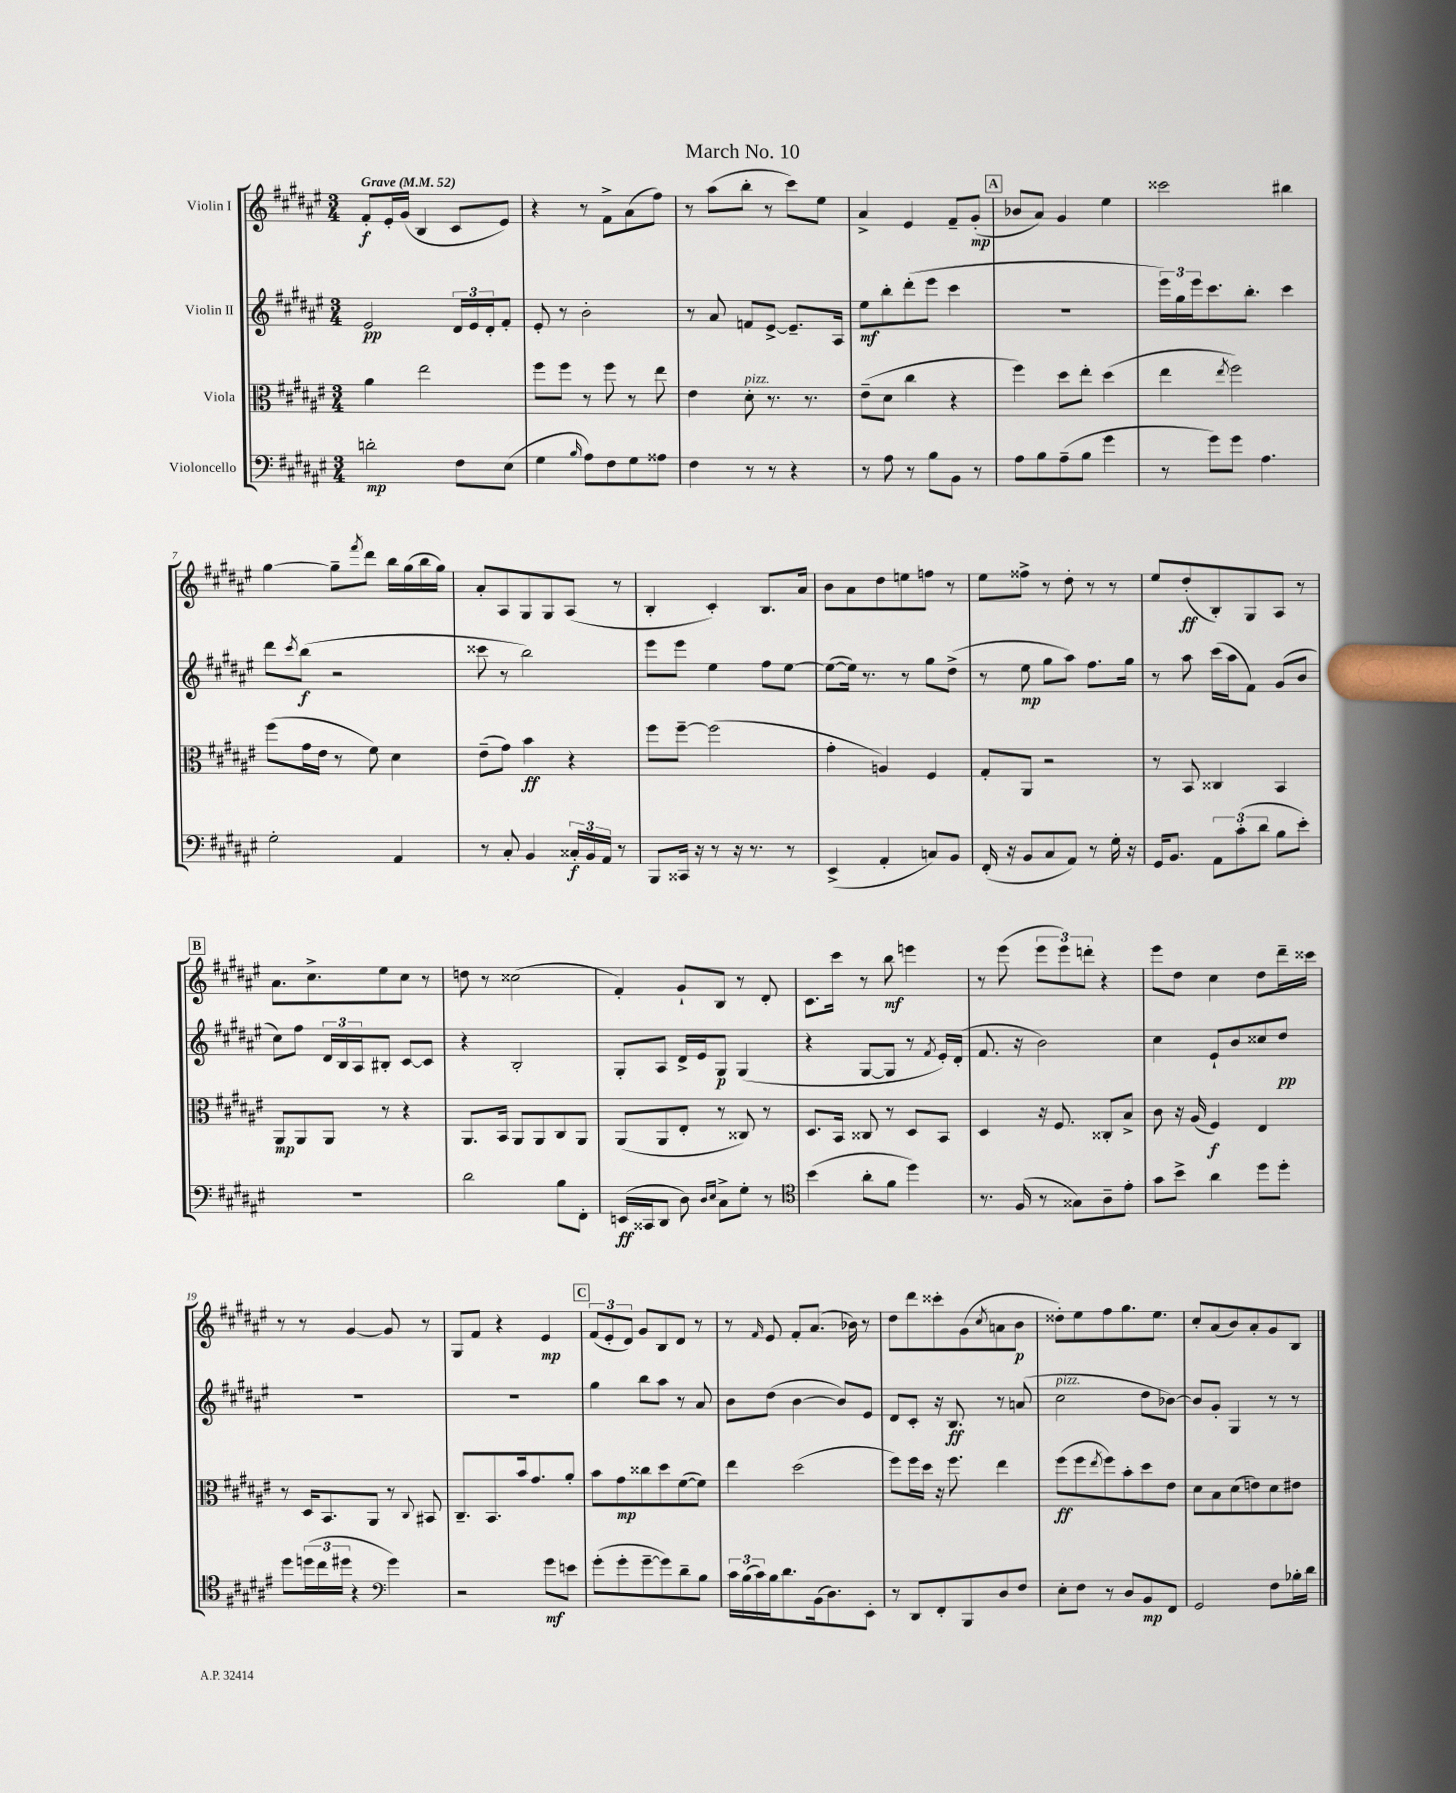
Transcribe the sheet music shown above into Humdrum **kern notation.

**kern	**kern	**kern	**kern
*staff4	*staff3	*staff2	*staff1
*clefF4	*clefC3	*clefG2	*clefG2
*k[f#c#g#d#a#e#]	*k[f#c#g#d#a#e#]	*k[f#c#g#d#a#e#]	*k[f#c#g#d#a#e#]
*M3/4	*M3/4	*M3/4	*M3/4
*MM52	*MM52	*MM52	*MM52
2d'	4a#	2e#	8f#'
.	.	.	16e#'
.	.	.	(16g#
.	2ee#	.	4B
8F#	.	24d#	8c#
.	.	24e#	.
.	.	24d#'	.
(8E#	.	8f#'	8e#)
=	=	=	=
4G#	8ff#	8e#'	4r
.	8ff#	8r	.
16qqB	.	.	.
8A#)	8r	2b'	8r
8F#	8ff#	.	8f#^
8G#	8r	.	(8a#
8A##	8ee#	.	8ff#)
=	=	=	=
4F#	4e#	8r	8r
.	.	8a#	(8aa#
8r	8d#'	8f	8bb'
8r	8.r	[8e#^	8r
4r	.	8.e#~]	8ccc#)
.	8.r	.	.
.	.	.	8ee#
.	.	16A#	.
=	=	=	=
8r	(8e#~	8ee#	4a#^
8A#	8d#	8bb'	.
8r	4cc#	(8ddd#'	4e#
8B	.	8eee#	.
8BB	4r	4ccc#	8f#~
8r	.	.	(8g#'
=	=	=	=
8A#	4ff#)	2.r	8b-
8B	.	.	8a#)
(8A#~	8dd#	.	4g#
8B	8ee#'	.	.
4g#	(4dd#	.	4ee#
=	=	=	=
8r	4ee#	24eee#)	2ccc##
.	.	24gg#	.
.	.	24eee#	.
8g#)	.	8.ccc#	.
.	8qee#	.	.
8g#	2ff#)	.	.
.	.	8.bb'	.
4.A#	.	.	.
.	.	4ccc#	4bb#
=	=	=	=
2G#'	(8ff#	8ddd#	[4gg#
.	.	8qccc#	.
.	16g#	(8bb	.
.	16e#	.	.
.	8r	2r	8gg#~]
.	.	.	8qfff#
.	8f#)	.	8ddd#
4AA#	4d#	.	16bb
.	.	.	(16gg#
.	.	.	16bb
.	.	.	16gg#)
=	=	=	=
8r	(8e#~	8ccc##	8a#'
8C#'	8g#)	8r	8A#
4BB	4b	2bb)	8G#
.	.	.	8G#
24C##'	4r	.	(8A#
24BB	.	.	.
24AA#	.	.	.
8r	.	.	8r
=	=	=	=
8BBB	8ff#	8eee#	4B'
16CC##	[8ff#~	8eee#	.
16r	.	.	.
8r	(2ff#]	4ee#	4c#')
16r	.	.	.
8.r	.	.	.
.	.	8ff#	8.B
8r	.	[8ee#	.
.	.	.	16a#
=	=	=	=
(4EE#^	4g#'	(8ee#_	8b
.	.	16ee#])	8a#
.	.	8.r	.
4AA#'	4A)	.	8dd#
.	.	8r	8ee
8C)	4F#	8gg#	8ff
8BB	.	(8dd#^	8r
=	=	=	=
(16FF#'	8G#'	8r	8ee#
16r	.	.	.
8BB	8AA#	8ee#	8ff##^
8C#	2r	8gg#	8r
8AA#)	.	8aa#)	8dd#'
8r	.	8.ff#	8r
16G#'	.	.	8r
16r	.	16gg#	.
=	=	=	=
16GG#	8r	8r	8ee#
8.BB	.	.	.
.	8BB	8aa#	(8dd#'
12AA#	4C##	(16ccc#	8B')
.	.	16aa#	.
(12c#'	.	.	.
.	.	8f#)	8G#
12d#	.	.	.
8B	4BB	(8g#	8A#
8e#')	.	8b	8r
=	=	=	=
2.r	8AA#	8cc#)	8.a#
.	8AA#	8ff#	.
.	.	.	8.cc#^
.	8AA#	24d#	.
.	.	24B	.
.	.	24A#	.
.	8r	8B#'	8ee#
.	4r	[8c#	8cc#
.	.	8c#]	8r
=	=	=	=
2d#	8.AA#	4r	8dd
.	.	.	8r
.	16BB	.	.
.	8AA#	2B'	(2cc##
.	8AA#	.	.
8B	8C#	.	.
8FF#'	8AA#	.	.
=	=	=	=
(16EE	(8AA#	8G#'	4f#')
16CC##	.	.	.
8DD#	8AA#	8A#	.
8D#)	8E#'	16d#^	8g#`
.	.	16e#	.
16qqD#	.	.	.
16qqE#	.	.	.
8C#^	8r	8G#	8B
8G#'	8C##)	(4G#	8r
8r	8r	.	8d#'
=	=	=	=
*clefC4	*	*	*
(4b	8.D#	4r	8.c#
.	16BB	.	16ccc#
8a#'	8C##	[8G#	8r
8f#	8r	8G#]	8bb
4dd#)	8D#	8r	4eee
.	.	8qf#	.
.	8BB	16e#')	.
.	.	(16d#'	.
=	=	=	=
8.r	4D#	8.f#	8r
.	.	.	(8eee#
(16F#	.	16r	.
8r	16r	2b)	12eee#
.	8.F#	.	.
.	.	.	12eee#)
8G##)	.	.	.
.	.	.	12ddd'
8A#~	8C##'	.	4r
8e#'	8B^	.	.
=	=	=	=
8g#	8c#	4cc#	8eee#
8b^	16r	.	8dd#
.	(16A#	.	.
4a#	4F#)	8e#`	4cc#
.	.	8b	.
8dd#	4E#	8cc##	8dd#
8dd#'	.	8dd#	16ddd#~
.	.	.	16ccc##
=	=	=	=
8dd#	8r	2.r	8r
(24dd	16D#	.	8r
24cc#	.	.	.
.	8.BB	.	.
24dd#	.	.	.
4r	.	.	[4g#
.	8AA#	.	.
*clefF4	*	*	*
4g#)	8r	.	8g#]
.	8qqC#	.	.
.	8BB#	.	8r
=	=	=	=
2r	8.C#~	2.r	8G#
.	.	.	8f#
.	8.BB	.	.
.	.	.	4r
.	16b	.	.
.	8.g#	.	.
8g#	.	.	4e#
8e	8a#'	.	.
=	=	=	=
(8g#'	8b	4gg#	(12f#
.	.	.	12e#'
8g#'	8g#	.	.
.	.	.	12d#)
[8g#~	8cc##	8bb	8g#
8g#])	8dd#	8aa#	8B
8d#~	([8f#	8r	8d#
8B	8f#])	8a#	8r
=	=	=	=
24c#	4ee#	8b	8r
(24B	.	.	.
24c#)	.	.	.
.	.	.	16qqf#
16B	.	(8dd#	8e#
8.d#	.	.	.
.	(2dd#	[4b	8f#'
(16BB	.	.	(8.a#
8.D#)	.	.	.
.	.	8b])	.
.	.	.	16b-)
8EE#'	.	8e#	8r
=	=	=	=
8r	8ff#)	8d#	8dd#
8DD#	16ff#	8c#'	8ddd#
.	16dd#	.	.
8FF#'	16r	16r	8ccc##'
.	8.ff#	8.B	.
8BBB	.	.	(8g#
.	.	.	8qcc#
8D#	4ee#	8r	8a
8F#	.	(8a	8b
=	=	=	=
8E#'	(8ff#	2cc#	8dd##')
8F#	8ff#	.	8ee#
.	8qee#	.	.
8r	8ff#)	.	8ff#
8D#	8b'	.	8.gg#
8BB	8dd#	8dd#	.
.	.	.	8.ee#
8FF#	8e#	[8b-)	.
=	=	=	=
2GG#	8d#	8b-]	8cc#'
.	8B	8g#'	(8a#
.	(8d#	4G#	8b)
.	8e)	.	8a#'
8F#	8d#	8r	8g#
16B-'	8e#	8r	8B
16d#	.	.	.
==	==	==	==
*-	*-	*-	*-
